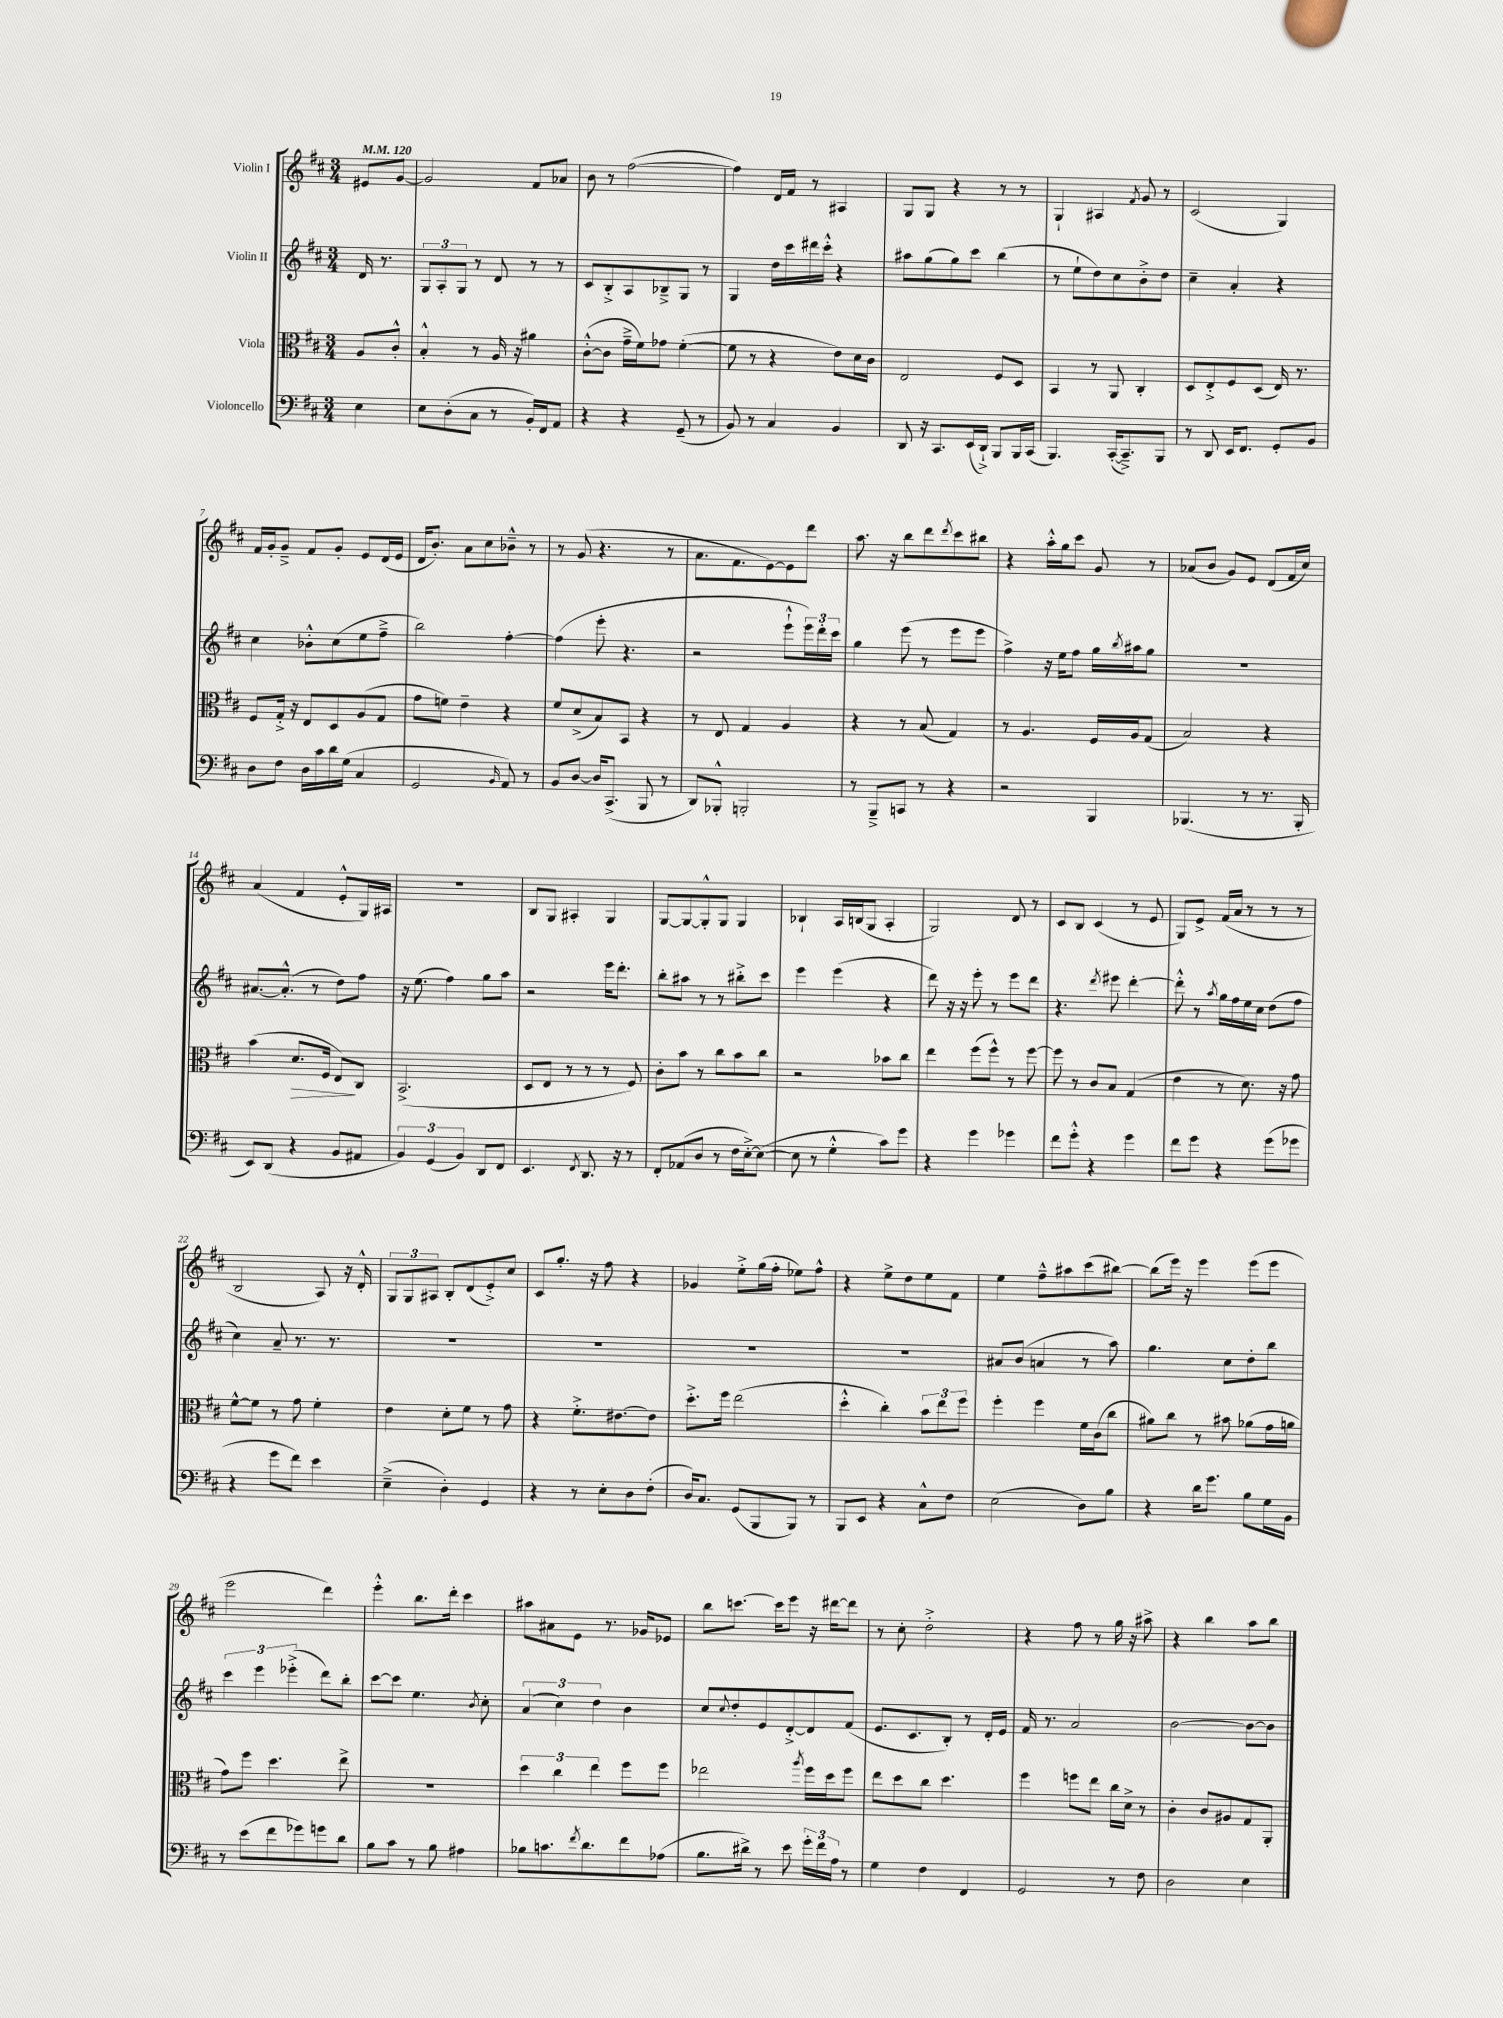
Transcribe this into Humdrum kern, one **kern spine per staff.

**kern	**kern	**dynam	**kern	**kern
*part4	*part3	*part3	*part2	*part1
*staff4	*staff3	*staff3	*staff2	*staff1
*I"Violoncello	*I"Viola	*	*I"Violin II	*I"Violin I
*clefF4	*clefC3	*	*clefG2	*clefG2
*k[f#c#]	*k[f#c#]	*	*k[f#c#]	*k[f#c#]
*M3/4	*M3/4	*	*M3/4	*M3/4
*MM120	*MM120	*	*MM120	*MM120
=	=	=	=	=
4E\	8A/L	.	16d/	8e#X/L
.	.	.	8.r	.
.	8c#'^^/J	.	.	[8g/J
=1	=1	=1	=1	=1
8E\L	4B'^^/	.	12G/L	2g/]
.	.	.	12A'/	.
(8D'\	.	.	.	.
.	.	.	12G/J	.
8C#\J	8r	.	8r	.
8r	16A/	.	8d/	.
.	16r	.	.	.
16BB'/LL)	4a#X\	.	8r	8f#/L
16FF#/J	.	.	.	.
8AA/J	.	.	8r	8a-X/J
=2	=2	=2	=2	=2
4r	([8c#'^^\L	.	8c#/L	8b\
.	8c#\J]	.	8B'^/	8r
4r	16g~^\LL	.	8A/	([2ff#\
.	16f#\J)	.	.	.
.	8g-X\J	.	8B-X~^/	.
(8GG~/	([4f#'\	.	8G/J	.
8r	.	.	8r	.
=3	=3	=3	=3	=3
8BB/)	8f#\]	.	4G/	4ff#\])
8r	8r	.	.	.
4C#/	4r	.	16dd\LL	16d/LL
.	.	.	16ccc#\	16f#/JJ
.	.	.	16ddd#X\	8r
.	.	.	16ccc#'^^\JJ	.
4BB/	8e\L)	.	4r	4A#X/
.	16d\L	.	.	.
.	16c#\JJ	.	.	.
=4	=4	=4	=4	=4
8DD/	2E/	.	8aa#X\L	8G/L
16r	.	.	(8gg\	8G/J
8.CC#/L	.	.	.	.
.	.	.	8gg\)	4r
(16EE/L	.	.	8ccc#\J	.
16DD`^/JJ)	.	.	.	.
8BBB/L	8F#/L	.	(4bb\	8r
16BBB/L	8D/J	.	.	8r
(16CC#/JJ	.	.	.	.
=5	=5	=5	=5	=5
4.BBB/)	4BB/	.	8r	4G`/
.	.	.	8ee`\L	.
.	8r	.	8dd\)	4A#X/
([16CC#'/KL	8AA/	.	8cc#\	.
8.CC#~^/])	.	.	.	.
.	.	.	.	8qf#/
.	4C#'/	.	8b'^\	8g/
8BBB/J	.	.	8dd\J	8r
=6	=6	=6	=6	=6
8r	8D/L	.	4cc#~\	(2c#/
8DD/	8E'^/	.	.	.
16EE/KL	8F#/	.	4a'/	.
8.FF#/J	.	.	.	.
.	(8D/J	.	.	.
8GG'/L	16E/)	.	4r	4G/)
.	8.r	.	.	.
8BB/J	.	.	.	.
!!LO:LB:g=z
=7	=7	=7	=7	=7
8D\L	8F#/L	.	4cc#\	16f#/LL
.	.	.	.	16g'/J
8F#\J	16G'^/Jk	.	.	8g~^/J
.	16r	.	.	.
16D\LL	8E/L	.	8b-X'^^\L	8f#/L
16c#\	.	.	.	.
16d\	8D/	.	(8cc#\	8g'/J
(16G\JJ	.	.	.	.
4C#/	(8A/	.	8ee\	8e/L
.	8G/J	.	8ff#~^\J	(16d/L
.	.	.	.	16e/JJ
=8	=8	=8	=8	=8
2GG/	8g\L	.	2bb\)	16d/KL
.	.	.	.	8.b'/J)
.	8fn\J)	.	.	.
.	4e~\	.	.	8a\L
.	.	.	.	8cc#\
16qqBB/	.	.	.	.
8AA/)	4r	.	[4ff#'\	8b-X~^^\J
8r	.	.	.	8r
=9	=9	=9	=9	=9
8BB/L	8f#/L	.	(4ff#\]	8r
[8D/J	(8d^/	.	.	(8g/
16D/KL]	8B/)	.	8eee'\	4.r
(8.CC#^/J	.	.	.	.
.	8BB/J	.	4.r	.
8BBB/	4r	.	.	.
8r	.	.	.	8r
=10	=10	=10	=10	=10
8DD/L)	8r	.	2r	8.a\L
8BBB-X'^^/J	8E/	.	.	.
.	.	.	.	8.f#\
2BBBn'/	4G/	.	.	.
.	.	.	.	[8e\)
.	4A/	.	8eee`^^\L	8e\]
.	.	.	24eee\L)	8ddd\J
.	.	.	24ddd'\	.
.	.	.	24ccc#\JJ	.
=11	=11	=11	=11	=11
8r	4r	.	4gg\	8.aa\
8BBB~^/L	.	.	.	.
.	.	.	.	16r
8CCn/J	8r	.	(8eee\	8bb\L
8r	(8B/	.	8r	8ddd\
.	.	.	.	8qddd/
4r	4G/)	.	8eee\L	8ccc#\
.	.	.	8eee\J	8bb#X\J
=12	=12	=12	=12	=12
2r	8r	.	4ff#^\)	4r
.	4.A/	.	.	.
.	.	.	16r	16aa'^^\LL
.	.	.	16ee\KL	16gg\J
.	.	.	8ff#\J	8ccc#\J
4BBB/	16F#/LL	.	16gg\LL	8g/
.	.	.	8qbb/	.
.	16A/J	.	16aa#X\J	.
.	(8G/J	.	8gg\J	8r
=13	=13	=13	=13	=13
(4.BBB-X/	2B/)	.	2.r	(8a-X/L
.	.	.	.	8b/J
.	.	.	.	8g/L)
8r	.	.	.	8e/J
8.r	4r	.	.	(8d/L
.	.	.	.	16f#/L
16BBB-'/	.	.	.	16cc#/JJ)
!!LO:LB:g=z
=14	=14	=14	=14	=14
8EE/L)	(4b\	.	[8.a#X/L	(4a/
(8DD/J	.	.	.	.
.	.	.	(8.a#'^^/J]	.
!	!	!LO:HP:b	!	!
4r	8.d/L	>	.	4f#/
.	.	.	8r	.
.	16F#/Jk	.	.	.
8BB/L	8E/L)	.	8dd\L)	8e'^^/L
8AA#X/J	8C#/J	]	8ff#\J	16G/L)
.	.	.	.	16A#X/JJ
=15	=15	=15	=15	=15
6BB/)	(2.BB^/	.	16r	2.r
.	.	.	(8.ee\	.
(6GG/	.	.	.	.
.	.	.	4ff#\)	.
6BB/)	.	.	.	.
8DD/L	.	.	8gg\L	.
8FF#/J	.	.	8aa\J	.
=16	=16	=16	=16	=16
4.EE/	8D/L	.	2r	8B/L
.	8E/J	.	.	8G/J
.	8r	.	.	4A#X'/
8qFF#/	.	.	.	.
8.DD/	8r	.	.	.
.	8r	.	16eee\KL	4G/
16r	.	.	8.ddd'\J	.
8r	8F#/)	.	.	.
=17	=17	=17	=17	=17
8FF#'/L	8c#'\L	.	8bb'\L	[8G/L
(8AA-X/	8b\J	.	8aa#X\J	8G/_
8D/J	8r	.	8r	8G'^^/]
8r	8cc#\L	.	8r	8G/J
16F#\LL	8b\	.	8bb#X'^\L	4G/
[16E'^\J)	.	.	.	.
(8E\J_	8cc#\J	.	8ccc#\J	.
=18	=18	=18	=18	=18
8E\]	2r	.	4eee\	4B-X`/
8r	.	.	.	.
4G'^^\	.	.	(4eee\	16A/LL
.	.	.	.	(16Bn/J
.	.	.	.	8G/J
8c#\L)	8b-X\L	.	4r	4A'/
8g\J	8cc#\J	.	.	.
=19	=19	=19	=19	=19
4r	4ee\	.	8ddd\)	2G/)
.	.	.	16r	.
.	.	.	16r	.
4g\	(8ff#\L	.	8eee'\	.
.	8ff#^^\J)	.	8r	.
4g-X\	8r	.	8eee\L	8d/
.	[8ff#\	.	8ddd\J	8r
=20	=20	=20	=20	=20
8f#\L	8ff#\]	.	4.r	8c#/L
8g'^^\J	8r	.	.	8B/J
4r	8c#/L	.	.	(4c#/
.	.	.	8qddd/	.
.	8B/J	.	8eee#X\	.
4g\	(4G/	.	[4ddd'\	8r
.	.	.	.	8e/
=21	=21	=21	=21	=21
8f#\L	4e\	.	8ddd'^^\]	8G/L)
8g\J	.	.	8r	8e^/J
.	.	.	8qaa/	.
4r	8r	.	16gg\LL	(16f#/LL
.	.	.	16ff#\	16a/JJ
.	8.d\)	.	16ee\	8r
.	.	.	16cc#\JJ	.
(8g\L	.	.	(8dd\L	8r
.	16r	.	.	.
8g-X\J	8g\	.	8ff#\J	8r
!!LO:LB:g=z
=22	=22	=22	=22	=22
4r	[8f#^^\L	.	4cc#\)	2B/
.	8f#\J]	.	.	.
8g\L	8r	.	8a~/	.
8f#\J)	8g\	.	8.r	.
4e\	4f#'\	.	.	8A/)
.	.	.	8.r	.
.	.	.	.	16r
.	.	.	.	16d'^^/
=23	=23	=23	=23	=23
(4E~^\	4e\	.	2.r	12G/L
.	.	.	.	12G/
.	.	.	.	12A#X/J
4D'\)	8d'\L	.	.	8B'/L
.	8f#\J	.	.	(8d/
4GG/	8r	.	.	8e'^/)
.	8g\	.	.	8cc#/J
=24	=24	=24	=24	=24
4r	4r	.	2.r	8c#/L
.	.	.	.	8.gg'/J
8r	8.f#'^\L	.	.	.
.	.	.	.	16r
8E'\L	.	.	.	8ff#\
.	[8.e#X\	.	.	.
8D\	.	.	.	4r
(8F#'\J	8e#\J]	.	.	.
=25	=25	=25	=25	=25
16D/KL)	8.dd'^\L	.	2.r	4g-X/
8.C#/J	.	.	.	.
.	16ff#\Jk	.	.	.
(8GG/L	(2ee\	.	.	8ee'^\L
8BBB/	.	.	.	(16gg\L
.	.	.	.	16ff#'\JJ
8BBB/J)	.	.	.	8ee-X\L)
8r	.	.	.	8ff#^^\J
=26	=26	=26	=26	=26
8BBB/L	4dd'^^\	.	2.r	4r
8EE/J	.	.	.	.
4r	4cc#'\)	.	.	8ee^\L
.	.	.	.	8dd\
8C#^^\L	12b\L	.	.	8ee\
.	12ee\	.	.	.
8F#\J	.	.	.	8f#\J
.	12ff#\J	.	.	.
=27	=27	=27	=27	=27
(2E\	4ff#'\	.	8a#X/L	4ee\
.	.	.	(8b/J	.
.	4ff#\	.	4an/	8ff#~^^\L
.	.	.	.	8aa#X\
8D\L)	16f#\LL	.	8r	(8ccc#\
.	(16c#\J	.	.	.
8B\J	8cc#\J	.	8aa\)	[8bb#X\J)
=28	=28	=28	=28	=28
4r	8a#X\L)	.	4.gg\	(8bb#\L]
.	8cc#\J	.	.	16eee\Jk)
.	.	.	.	16r
16d\KL	8r	.	.	4eee\
8.g\J	.	.	.	.
.	8b#X\	.	8cc#\L	.
8B\L	(8a-X\L	.	8dd'\	(8eee\L
16G\L	16g\L	.	8bb\J	8eee\J
16BB\JJ	16an\JJ	.	.	.
!!LO:LB:g=z
=29	=29	=29	=29	=29
8r	8g\L)	.	6ccc#\	2eee\
(8e\L	8ff#\J	.	.	.
.	.	.	6eee\	.
8f#\	4.dd\	.	.	.
.	.	.	(6eee-X'^\	.
8g-X\)	.	.	.	.
8gn\	.	.	8ddd\L)	4ddd\)
8d\J	8ee^\	.	8bb'\J	.
=30	=30	=30	=30	=30
8B\L	2.r	.	[8ccc#\L	4eee'^^\
8c#\J	.	.	8ccc#\J]	.
8r	.	.	4.ee\	8.bb\L
8B\	.	.	.	.
.	.	.	.	16ddd'\Jk
4A#X\	.	.	.	4ccc#\
.	.	.	8qb/	.
.	.	.	8cc#'\	.
=31	=31	=31	=31	=31
8B-X\L	6dd\	.	(6a/	8aa#X\L
8.cn\	.	.	.	8a#X\
.	6cc#\	.	6cc#\)	.
.	.	.	.	8e\J
8qf#/	.	.	.	.
8.d\	.	.	.	.
.	6ee\	.	6dd\	.
.	.	.	.	8.r
8f#\	8ff#\L	.	4b\	.
.	.	.	.	16g-X/KL
(8A-X\J	8ff#\J	.	.	8e-X/J
=32	=32	=32	=32	=32
8.B\L	2ee-X\	.	8cc#/L	8bb\L
.	.	.	8qqcc#/	.
.	.	.	8dd'/	[8.cccn\J
16d#X^\Jk)	.	.	.	.
8r	.	.	8e/	.
.	.	.	.	16ccc\KL]
8e\	.	.	[8d'^/	8eee\J
.	8qaa/	.	.	.
24g'\LL	16ff#\LL	.	8d/]	16r
24f#\	.	.	.	.
.	16dd\J	.	.	[16ddd#X\KL
24A\JJ	.	.	.	.
8r	8ff#\J	.	(8f#/J	8ddd#\J]
=33	=33	=33	=33	=33
4G\	8ee\L	.	8.e/L	8r
.	8dd\	.	.	8cc#'\
.	.	.	8.c#/	.
4F#\	8cc#\J	.	.	2dd'^\
.	4.dd\	.	8B'/J)	.
4FF#/	.	.	8r	.
.	.	.	16d'/LL	.
.	.	.	16e/JJ	.
=34	=34	=34	=34	=34
2GG/	4ff#\	.	16f#/	4r
.	.	.	8.r	.
.	8ffn\L	.	2a/	8ff#\
.	8ee\J	.	.	8r
8r	16cc#\LL	.	.	16gg\
.	16d^\JJ	.	.	16r
8F#\	8r	.	.	8aa#X^\
=35	=35	=35	=35	=35
2D\	4c#'\	.	[2b\	4r
.	8c#/L	.	.	4bb\
.	8A#X/	.	.	.
4E\	8G/	.	8b\L_	8aa\L
.	8AA'/J	.	8b\J]	8bb\J
==	==	==	==	==
*-	*-	*-	*-	*-
